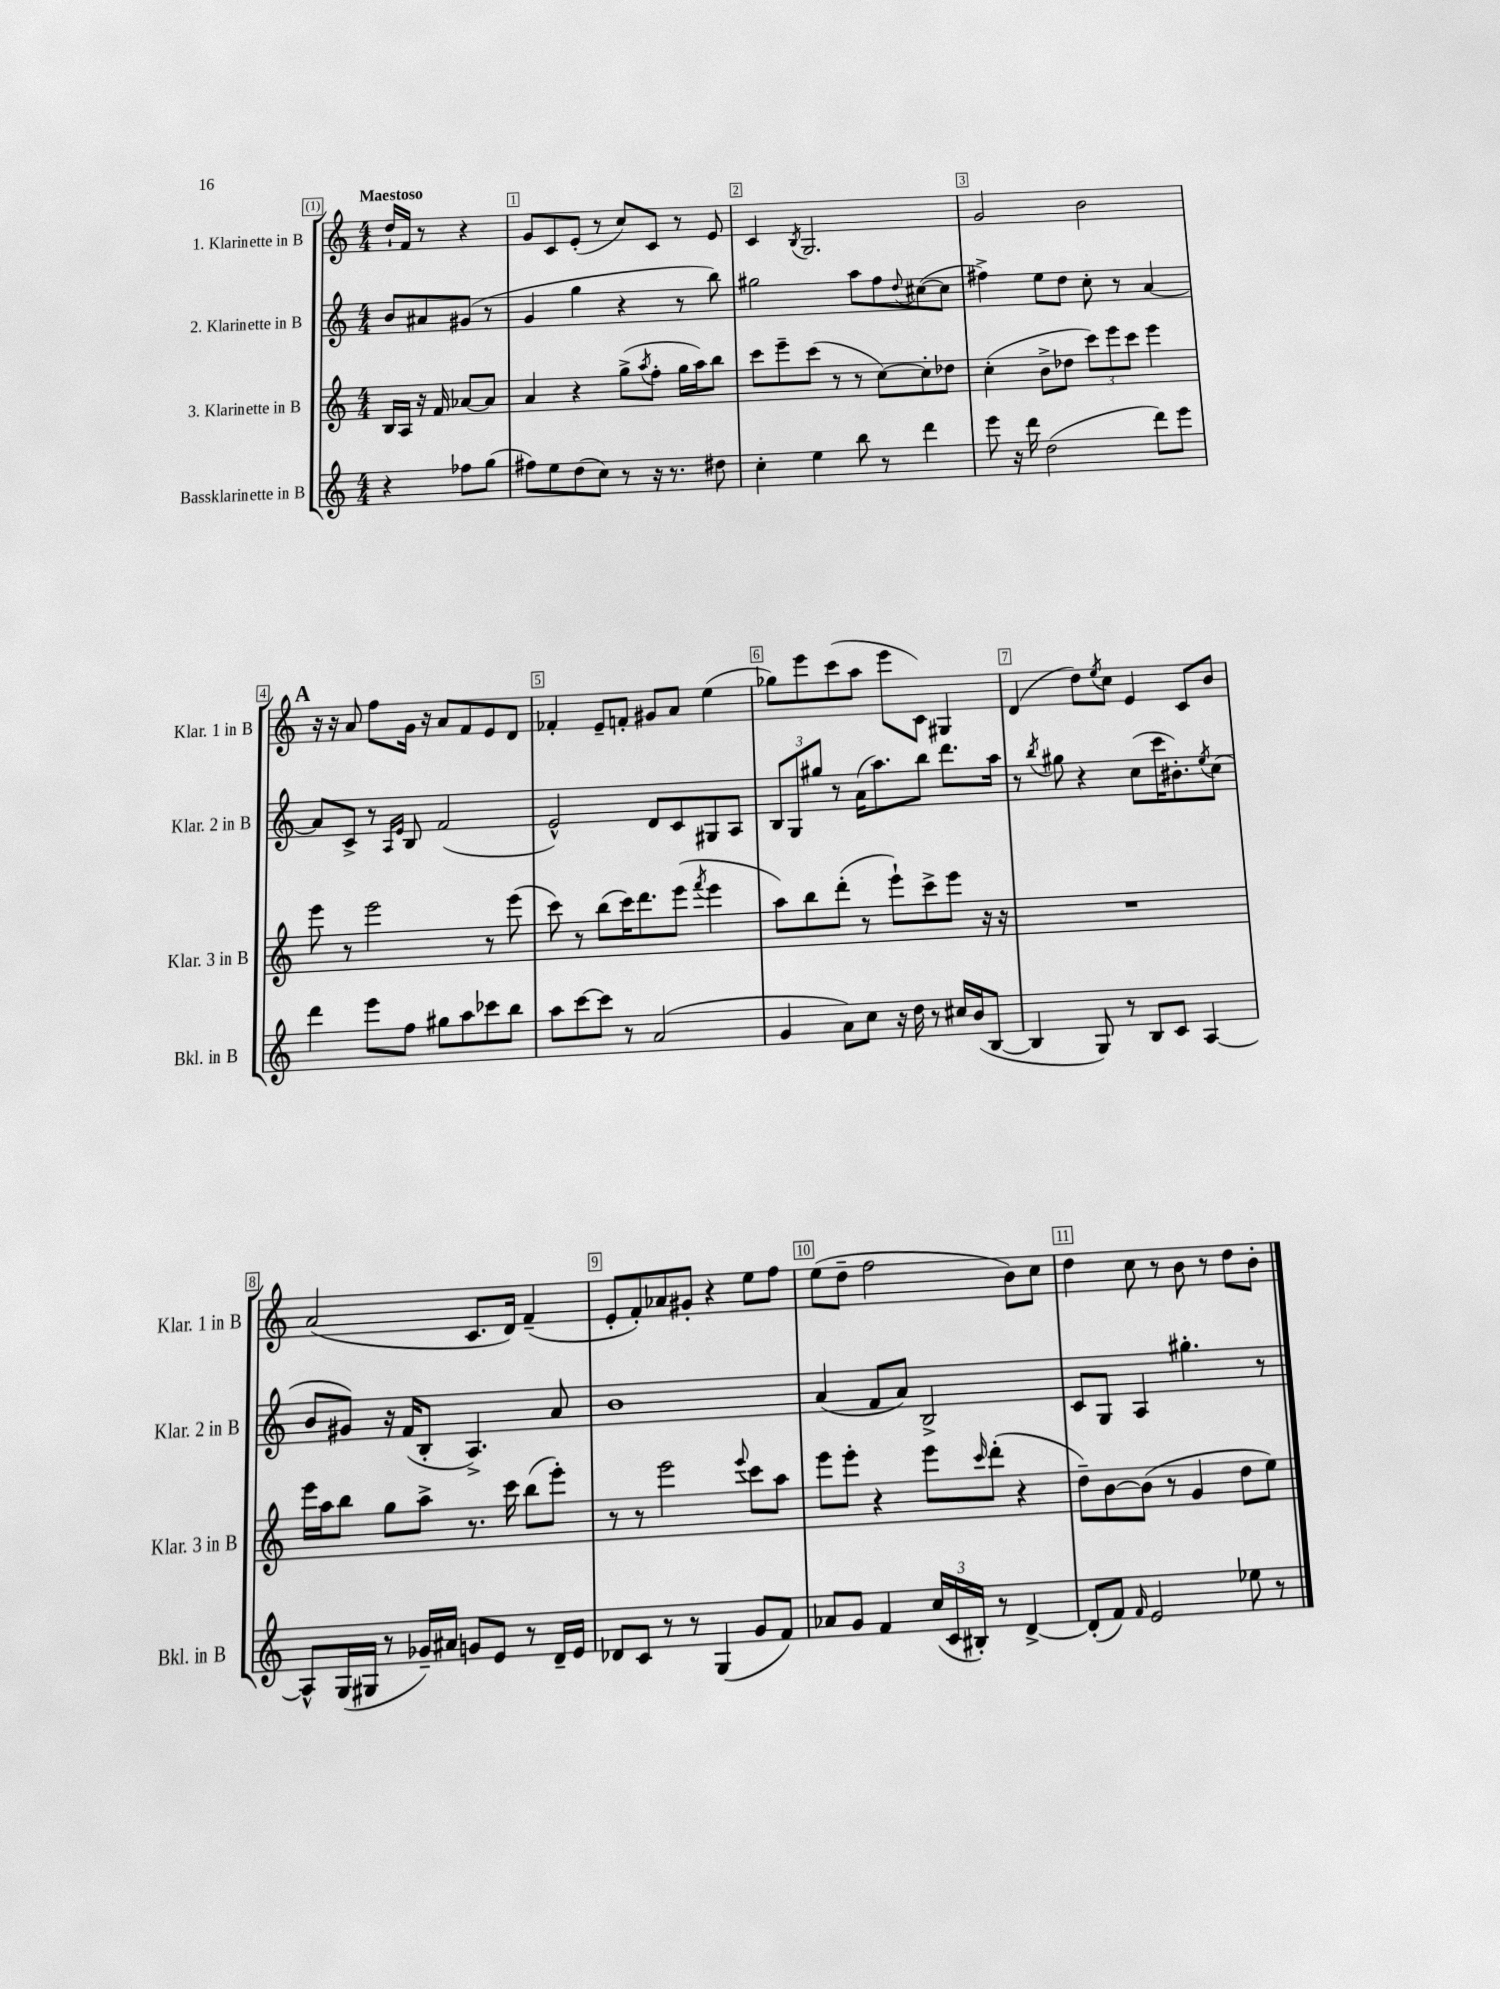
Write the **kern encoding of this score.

**kern	**kern	**kern	**kern
*part4	*part3	*part2	*part1
*staff4	*staff3	*staff2	*staff1
*I"Bassklarinette in B	*I"3. Klarinette in B	*I"2. Klarinette in B	*I"1. Klarinette in B
*I'Bkl. in B	*I'Klar. 3 in B	*I'Klar. 2 in B	*I'Klar. 1 in B
*clefG2	*clefG2	*clefG2	*clefG2
*k[]	*k[]	*k[]	*k[]
*M4/4	*M4/4	*M4/4	*M4/4
=	=	=	=
!	!	!	!LO:TX:a:B:t=Maestoso
4r	16B/LL	8b/L	16dd`/LL
.	16A/JJ	.	16f/JJ
.	16r	8a#X/	8r
.	16f/	.	.
8ff-X\L	[8a-X/L	(8g#X/J	4r
(8gg\J	8a-/J]	8r	.
=1	=1	=1	=1
8ff#X\L)	4a/	4g/	8g/L
8ee\	.	.	8c/
(8dd\	4r	4gg\	(8e'/J
8cc\J)	.	.	8r
8r	(8gg^\L	4r	8cc/L)
.	8qaa/	.	.
16r	8ff'\J	.	8c/J
8.r	.	.	.
.	16gg\LL	8r	8r
.	16aa\J)	.	.
8dd#X\	8bb\J	8bb\)	8e/
=2	=2	=2	=2
4cc'\	8ccc\L	2gg#X\	4c/
.	8eee~\	.	.
.	.	.	8qB/
4ee\	(8ccc\J	.	2.G/
.	8r	.	.
8bb\	8r	8aa\L	.
8r	[8cc\L)	8ff\	.
.	.	8qqdd/	.
4ddd\	8cc'\]	([8cc#X\	.
.	8dd-X\J	8cc#\J]	.
=3	=3	=3	=3
8eee\	(4cc'\	4ff#X^\)	2g/
16r	.	.	.
16ddd\	.	.	.
(2dd\	8b^\L	8ee\L	.
.	8dd-X\J	8dd\J	.
.	12ccc\L)	8cc'\	2b\
.	12eee\	.	.
.	.	8r	.
.	12ccc\J	.	.
8ddd\L)	4eee\	[4a/	.
8eee\J	.	.	.
!!LO:LB:g=z
!!LO:REH:place=s1:t=A
=4	=4	=4	=4
4ddd\	8eee\	8a/L]	16r
.	.	.	16r
.	8r	8c^/J	8a/
8eee\L	2eee\	8r	8ff\L
.	.	16qqA/LL	.
.	.	16qqe/JJ	.
8ff\J	.	8B/	16g\Jk
.	.	.	16r
8gg#X\L	.	(2f/	8a/L
8aa\	.	.	8f/
8ccc-X\	8r	.	8e/
8bb\J	(8eee\	.	8d/J
=5	=5	=5	=5
8aa\L	8ccc\)	2e^^/)	4f-X'/
[8ccc\	8r	.	.
8ccc\J]	(8bb\L	.	8e~/L
8r	16ccc\K)	.	8fn'/J
.	8.ddd\	.	.
(2a/	.	8d/L	8g#X/L
.	(8eee\J	8c/	8a/J
.	8qfff/	.	.
.	4eee\	8G#X/	(4ee\
.	.	8A/J	.
=6	=6	=6	=6
4g/	8aa\L)	12B/L	8gg-X\L)
.	.	12G/	.
.	8bb\	.	8eee\
.	.	12gg#X/J	.
8a\L)	(8ddd'\J	8r	(8ccc\
8cc\J	8r	(16a\KL	8aa\J
.	.	8.aa\)	.
16r	8eee`\L)	.	8eee\L
16dd\	.	.	.
8r	8ccc^\	8bb\J	8c\J)
16cc#X/LL	8eee\J	8.ddd\L	4G#X/
(16b/J	.	.	.
[8B/J	16r	.	.
.	16r	16aa\Jk	.
=7	=7	=7	=7
4B/]	1r	8r	(4d/
.	.	8qbb/	.
.	.	8gg#X\	.
8G/)	.	4r	8dd\L)
.	.	.	8qee/
8r	.	.	8cc\J
8B/L	.	(8cc\L	4e/
8c/J	.	16ccc\K	.
.	.	8.b#X'\)	.
[4A/	.	.	8c/L
.	.	8qee/	.
.	.	(8cc\J	8b/J
!!LO:LB:g=z
=8	=8	=8	=8
8A^^/L]	16eee\LL	8b/L	(2a/
.	16aa\J	.	.
(16G/L	8bb\J	8g#X/J)	.
16G#X/JJ	.	.	.
8r	8gg\L	16r	.
.	.	(16f/KL	.
16g-X~/LL)	8aa^\J	8B'/J	.
16a#X/JJ	.	.	.
8gn/L	8.r	4.A^/)	8.c/L
8e/J	.	.	.
.	16ccc\	.	16d/Jk)
8r	(8bb\L	.	(4f~/
16d~/LL	8eee'\J)	8a/	.
16e/JJ	.	.	.
=9	=9	=9	=9
8d-X/L	8r	1b	8e'/L
8c/J	8r	.	8f'/)
8r	2eee\	.	8a-X/
8r	.	.	8g#X'/J
(4G/	.	.	4r
.	8qqeee/	.	.
8g/L	8ccc\L	.	8ee\L
8f/J)	8aa\J	.	8ff\J
=10	=10	=10	=10
8a-X/L	8eee\L	(4a/	(8ee\L
8g/J	8eee'\J	.	8dd~\J
4f/	4r	8f/L	2ff\
.	.	8a/J)	.
(24cc/LL	8eee\L	2B^/	.
24c/	.	.	.
24B#X'/JJ)	.	.	.
.	16qqccc/	.	.
8r	(8ddd'\J	.	.
[4d^/	4r	.	8b\L)
.	.	.	8cc\J
=11	=11	=11	=11
(8d'/L]	8dd~\L)	8c/L	4dd\
8f/J)	[8b\	8G/J	.
16qqf/	.	.	.
2e/	(8b\J]	4A/	8cc\
.	8r	.	8r
.	4g/	4.gg#X'\	8b\
.	.	.	8r
8ee-X\	8dd\L	.	8dd\L
8r	8ee\J)	8r	8b'\J
==	==	==	==
*-	*-	*-	*-
